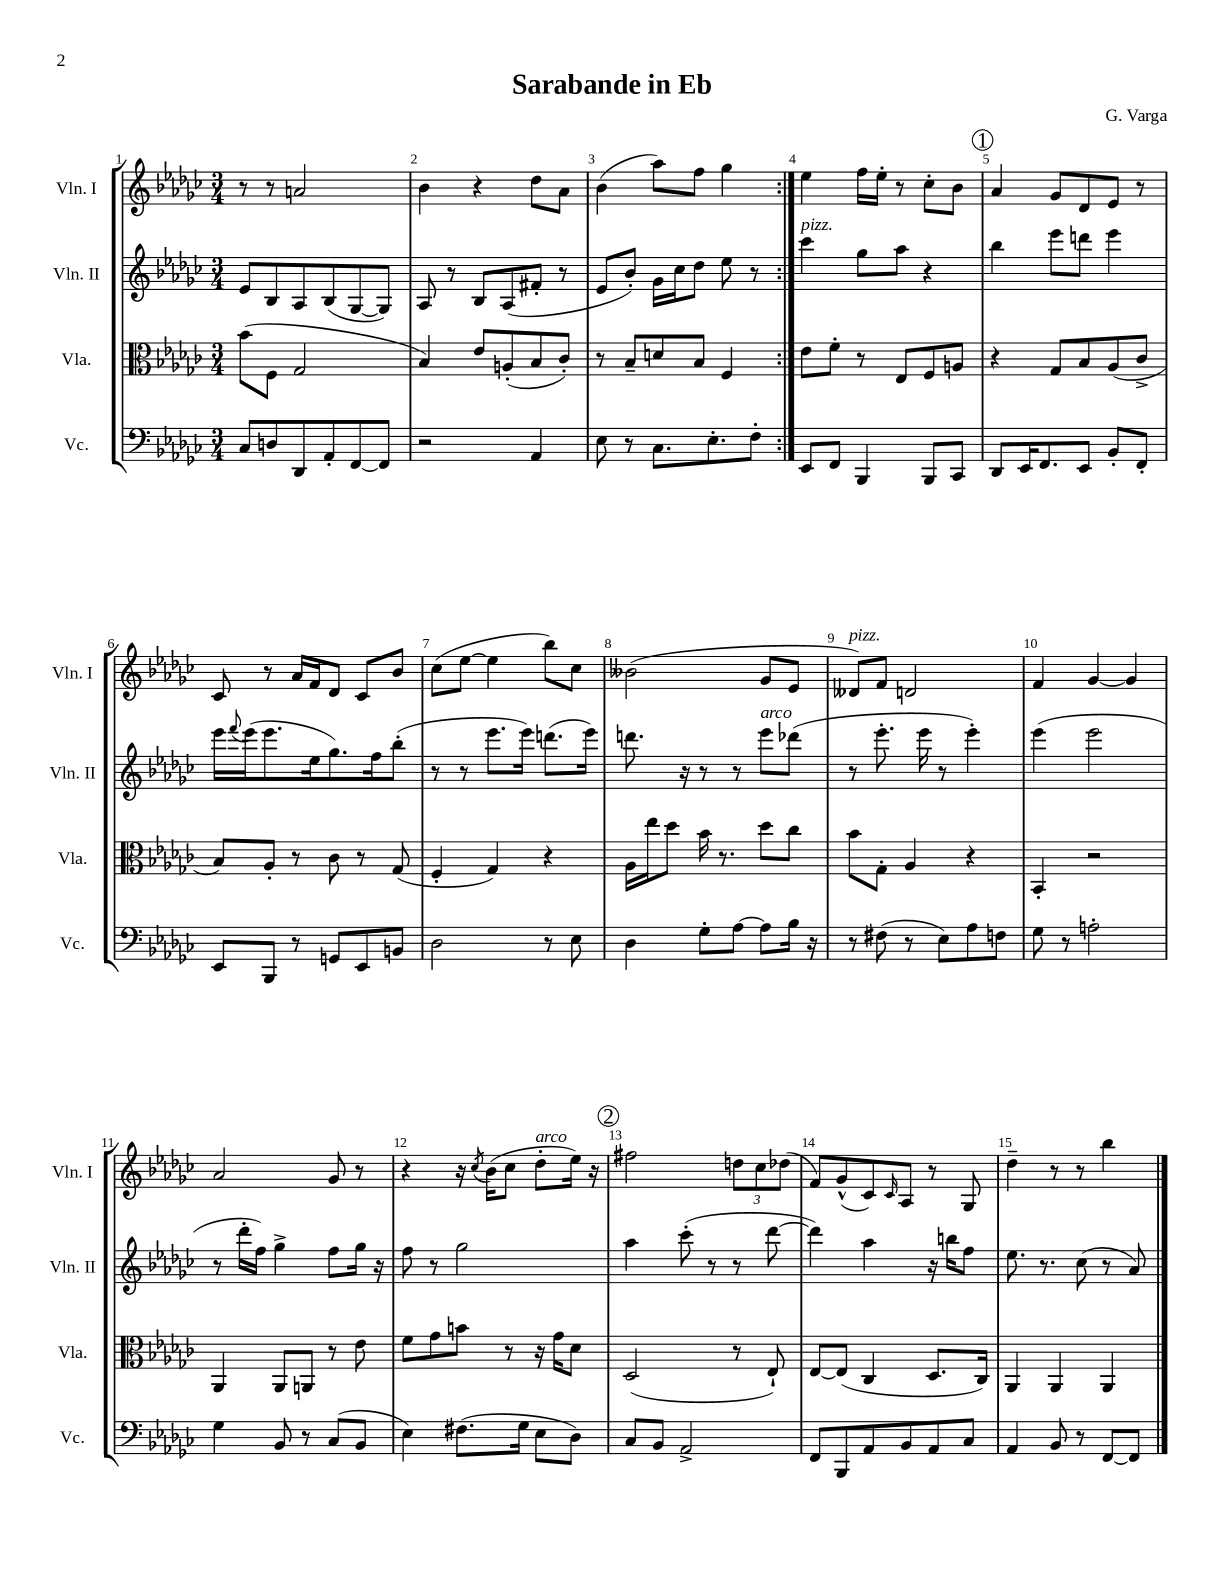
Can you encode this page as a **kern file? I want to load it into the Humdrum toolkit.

**kern	**kern	**kern	**kern
*staff4	*staff3	*staff2	*staff1
*clefF4	*clefC3	*clefG2	*clefG2
*k[b-e-a-d-g-c-]	*k[b-e-a-d-g-c-]	*k[b-e-a-d-g-c-]	*k[b-e-a-d-g-c-]
*M3/4	*M3/4	*M3/4	*M3/4
8C-/L	(8b-\L	8e-/L	8r
8D/	8F\J	8B-/	8r
8DD-/	2G-/	8A-/	2a/
8AA-'/	.	(8B-/	.
[8FF/	.	[8G-/	.
8FF/]J	.	8G-/]J)	.
=	=	=	=
2r	4B-/)	8A-/	4b-\
.	.	8r	.
.	8e-/L	8B-/L	4r
.	(8A'/	(8A-/	.
4AA-/	8B-/	8f#'/J	8dd-\L
.	8c-'/J)	8r	8a-\J
=	=	=	=
8E-\	8r	8e-/L	(4b-\
8r	8B-~/L	8b-'/J)	.
8.C-\L	8d/	16g-\LL	8aa-\L)
.	.	16cc-\J	.
.	8B-/J	8dd-\J	8ff\J
8.E-'\	.	.	.
.	4F/	8ee-\	4gg-\
8F'\J	.	8r	.
=:|!	=:|!	=:|!	=:|!
8EE-/L	8e-\L	4ccc-\	4ee-\
8FF/J	8f'\J	.	.
4BBB-/	8r	8gg-\L	16ff\LL
.	.	.	16ee-'\JJ
.	8E-/L	8aa-\J	8r
8BBB-/L	8F/	4r	8cc-'\L
8CC-/J	8A/J	.	8b-\J
=	=	=	=
8DD-/L	4r	4bb-\	4a-/
16EE-/K	.	.	.
8.FF/	.	.	.
.	8G-/L	8eee-\L	8g-/L
8EE-/J	8B-/	8ddd\J	8d-/
8BB-'/L	(8A-/	4eee-\	8e-/J
8FF'/J	8c-^/J	.	8r
=	=	=	=
8EE-/L	8B-/L)	16eee-\LL	8c-/
.	.	8qqfff/	.
.	.	(16eee-\J	.
8BBB-/J	8A-'/J	8.eee-\	8r
8r	8r	.	16a-/LL
.	.	16ee-\k	16f/J
8GG/L	8c-\	8.gg-\)	8d-/J
8EE-/	8r	.	8c-/L
.	.	16ff\k	.
8BB/J	(8G-/	(8bb-'\J	8b-/J
=	=	=	=
2D-\	4F'/	8r	(8cc-\L
.	.	8r	[8ee-\J
.	4G-/)	8.eee-\L	4ee-\]
.	.	16eee-\Jk)	.
8r	4r	(8.ddd\L	8bb-\L)
8E-\	.	.	8cc-\J
.	.	16eee-\Jk)	.
=	=	=	=
4D-\	16A-\LL	8.ddd\	(2b--\
.	16ee-\J	.	.
.	8dd-\J	.	.
.	.	16r	.
8G-'\L	16b-\	8r	.
.	8.r	.	.
[8A-\J	.	8r	.
8A-\]L	8dd-\L	8eee-\L	8g-/L
16B-\Jk	8cc-\J	(8ddd-\J	8e-/J
16r	.	.	.
=	=	=	=
8r	8b-\L	8r	8d--/L)
(8F#\	8G-'\J	8.eee-'\	8f/J
8r	4A-/	.	2d/
.	.	16eee-\	.
8E-\L)	.	8r	.
8A-\	4r	4eee-'\)	.
8F\J	.	.	.
=	=	=	=
8G-\	4BB-'/	(4eee-\	4f/
8r	.	.	.
2A'\	2r	2eee-\	[4g-/
.	.	.	4g-/]
=	=	=	=
4G-\	4AA-/	8r	2a-/
.	.	16ddd-'\LL	.
.	.	16ff\JJ)	.
8BB-/	8AA-/L	4gg-^\	.
8r	8AA/J	.	.
(8C-/L	8r	8ff\L	8g-/
8BB-/J	8e-\	16gg-\Jk	8r
.	.	16r	.
=	=	=	=
4E-\)	8f\L	8ff\	4r
.	8g-\	8r	.
(8.F#\L	8b\J	2gg-\	16r
.	.	.	8qcc-/
.	.	.	(16b-\LK
.	8r	.	8cc-\J
16G-\Jk	.	.	.
8E-\L	16r	.	8dd-'\L
.	16g-\LK	.	.
8D-\J)	8d-\J	.	16ee-\Jk)
.	.	.	16r
=	=	=	=
8C-/L	(2D-/	4aa-\	2ff#\
8BB-/J	.	.	.
2AA-^/	.	(8ccc-'\	.
.	.	8r	.
.	8r	8r	12dd\L
.	.	.	12cc-\
.	8E-`/)	[8ddd-\	.
.	.	.	(12dd-\J
=	=	=	=
8FF/L	[8E-/L	4ddd-\])	8f/L)
8BBB-/	(8E-/]J	.	(8g-^^/
8AA-/	4C-/	4aa-\	8c-/)
.	.	.	16qqc-/
8BB-/	.	.	8A-/J
8AA-/	8.D-/L	16r	8r
.	.	16bb\LK	.
8C-/J	.	8ff\J	8G-/
.	16C-/Jk)	.	.
=	=	=	=
4AA-/	4AA-/	8.ee-\	4dd-~\
.	.	8.r	.
8BB-/	4AA-/	.	8r
8r	.	(8cc-\	8r
[8FF/L	4AA-/	8r	4bb-\
8FF/]J	.	8a-/)	.
==	==	==	==
*-	*-	*-	*-
